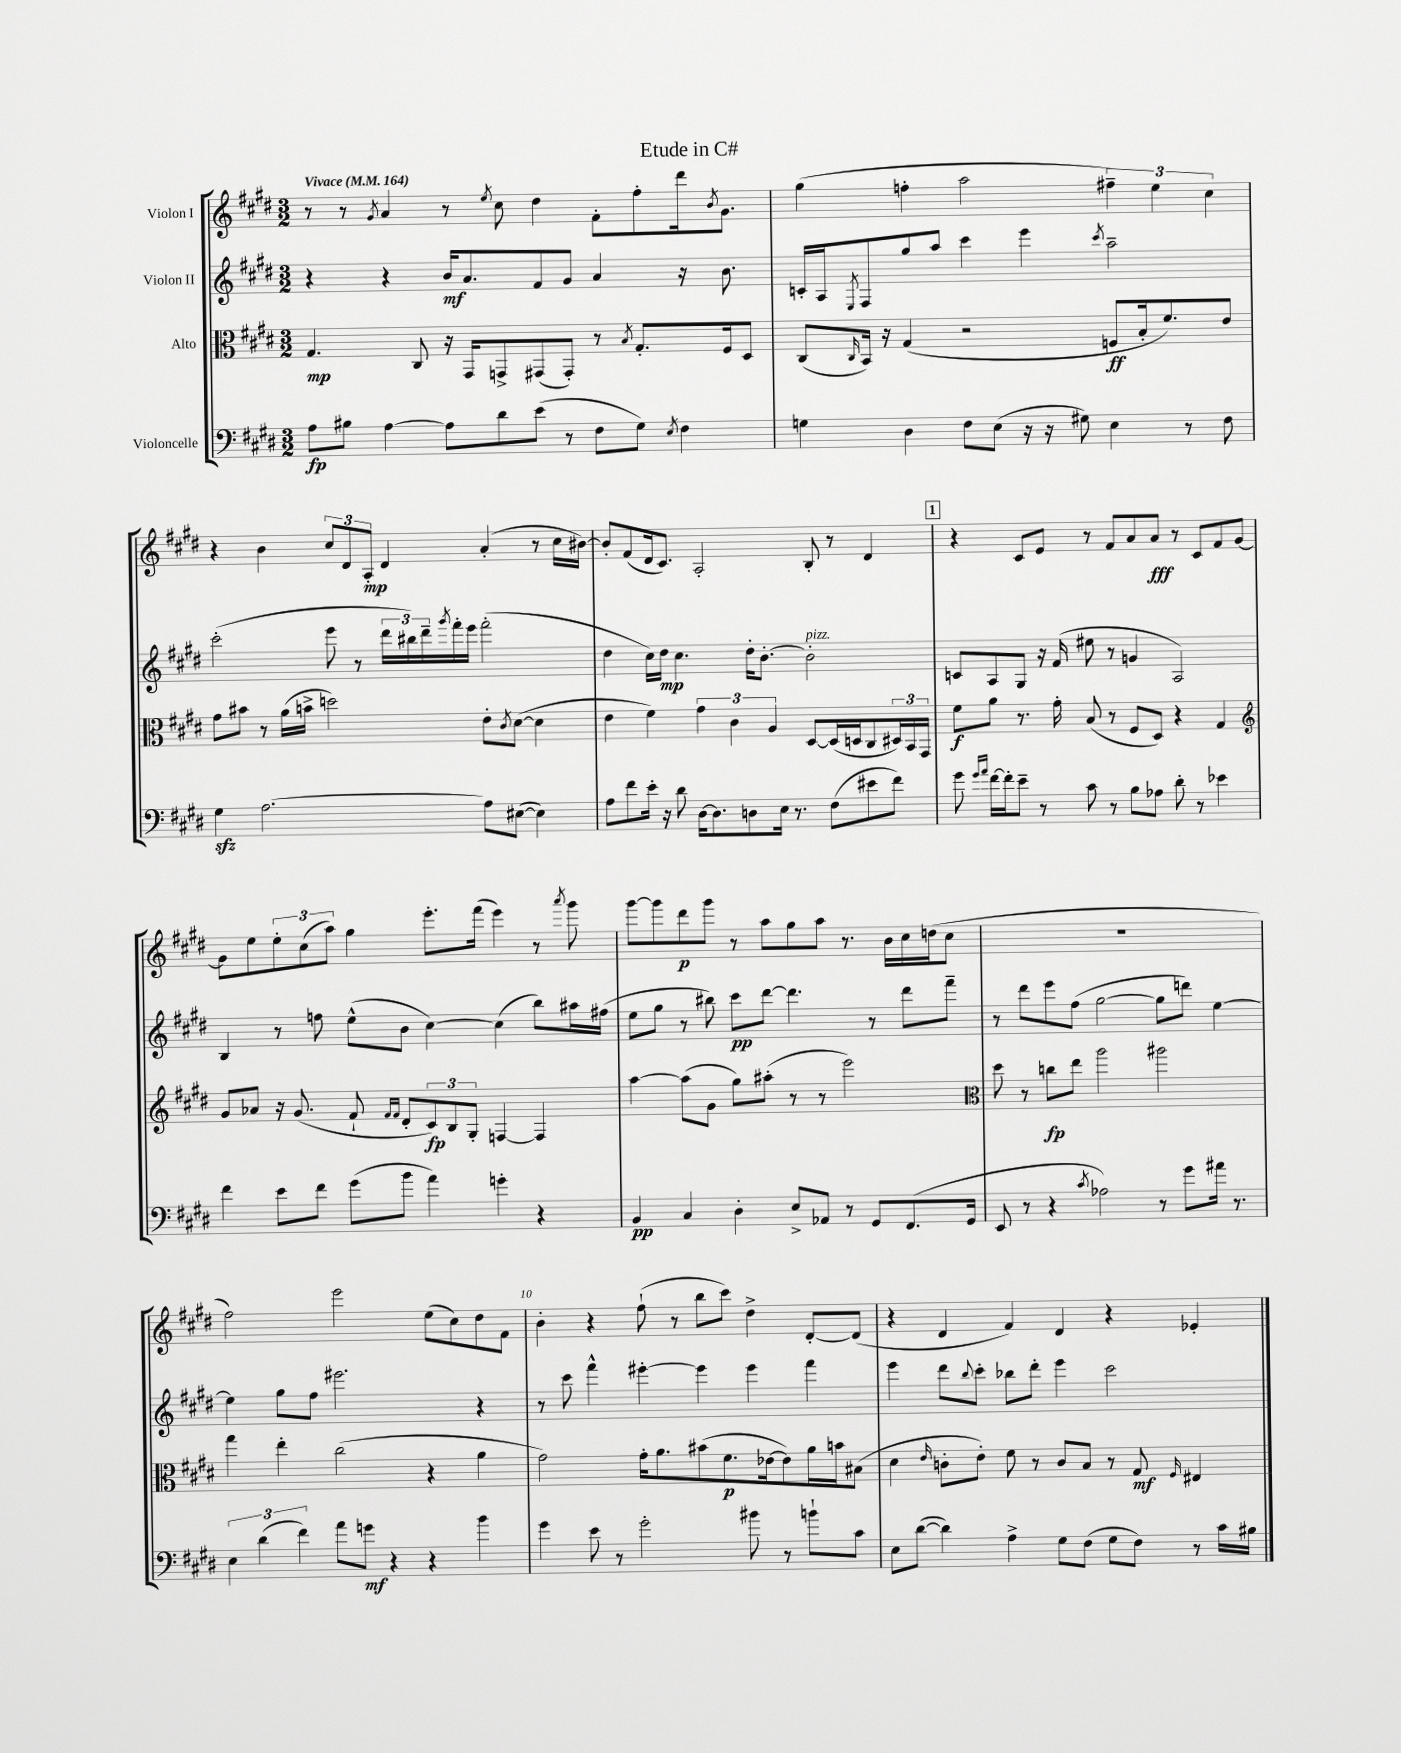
\header { title = "Etude in C#" }
<<
\new StaffGroup <<
\new Staff = "s0" \with { instrumentName = "Violon I" } {
    \clef treble \key e \major \numericTimeSignature \time 3/2 \tempo "Vivace" 4 = 164
    r8 r8 \acciaccatura { gis'8 } a'4 r8 \acciaccatura { e''8 } cis''8 dis''4 fis'8-. fis''8-. dis'''16 \acciaccatura { b'8 } gis'8. |
    gis''4( f''4-. a''2 \tuplet 3/2 { fis''4--) e''4 cis''4 } |
    r4 b'4 \tuplet 3/2 { cis''8 dis'8 a8-.\mp } dis'4 a'4-.( r8 cis''16 bis'16~) |
    bis'8-. fis'8( dis'16 cis'8.) a2-. b8-. r8 dis'4 |
    \mark \markup { \box "1" } r4 cis'8 e'8 r8 fis'8 a'8 a'8\fff r8 cis'8 fis'8 gis'8~ |
    gis'8 e''8 \tuplet 3/2 { e''8-. cis''8( a''8) } gis''4 e'''8.-. fis'''16( e'''4) r8 \acciaccatura { a'''8 } gis'''8 |
    gis'''8~ gis'''8 dis'''8\p gis'''8 r8 a''8 gis''8 a''8 r8. b'16 cis''16 d''16( cis''8 |
    R1. |
    fis''2) e'''2 e''8( cis''8) dis''8 fis'8 |
    b'4-. r4 fis''8-!( r8 b''8 cis'''8) dis''4-> dis'8~-. dis'8( |
    r4 dis'4 fis'4) dis'4 r4 ees'4-. \bar "|." |
}
\new Staff = "s1" \with { instrumentName = "Violon II" } {
    \clef treble \key e \major \numericTimeSignature \time 3/2
    r4 r4 b'16\mf a'8. fis'8 gis'8 a'4 r16 b'8. |
    c'16-. a16 \acciaccatura { e8 } fis8 gis''8 a''8 cis'''4 e'''4 \acciaccatura { cis'''8 } a''2-- |
    cis'''2-.( e'''8 r8 \tuplet 3/2 { dis'''16 bis''16) dis'''16-- } \acciaccatura { gis'''8 } fis'''16-. e'''16 fis'''2-.( |
    dis''4 cis''16) dis''16\mp cis''4. dis''16-. b'8.~-. b'2-.^\markup { \italic "pizz." } |
    \mark \markup { \box "1" } c'8 a8 gis8 r16 fis'16( eis''8 r8 g'4 a2) |
    b4 r8 f''8 e''8-^( b'8 cis''4~) cis''4( b''8) ais''16 fis''16( |
    e''8 gis''8 r8 bis''8) cis'''8\pp dis'''8~ dis'''4. r8 dis'''8 fis'''8-- |
    r8 dis'''8 e'''8 fis''8( gis''2~ gis''8 d'''8) e''4~ |
    e''4 gis''8 fis''8 eis'''2. r4 |
    r8 cis'''8 fis'''4-^ eis'''4~-. eis'''4 eis'''4 fis'''4 |
    e'''4 dis'''8 \appoggiatura { b''8 } cis'''8-. bes''8 dis'''8-. e'''4 cis'''2 \bar "|." |
}
\new Staff = "s2" \with { instrumentName = "Alto" } {
    \clef alto \key e \major \numericTimeSignature \time 3/2
    gis4.\mp cis8 r16 gis,16 g,8-> gis,8( gis,8-.) r8 \acciaccatura { b8 } gis8.-. fis16 dis8 |
    cis8( \grace { cis16 } b,16) r16 gis4( r2 f8\ff b16-. fis'8.) e'8 |
    gis'8 bis'8 r8 a'16( b'16-> d''2) e'8-. \acciaccatura { cis'8 } dis'8~( dis'4 |
    e'4 fis'4) \tuplet 3/2 { gis'4 cis'4 a4 } dis8~ dis16( d16 cis8 \tuplet 3/2 { dis16) b,16 gis,16 } |
    \mark \markup { \box "1" } fis'8\f a'8 r8. gis'16-. b8( r8 fis8 dis8) r4 gis4 |
    \clef treble gis'8 aes'8 r16 gis'8.( fis'8-! \grace { fis'16 fis'16 } dis'8-. \tuplet 3/2 { cis'8\fp) b8 gis8-. } f4~ f4 |
    a''4~ a''8( gis'8 gis''8) ais''8-.( r8 r8 e'''2) |
    \clef alto dis''8 r8 c''8\fp e''8 a''2 ais''2 |
    gis''4 e''4-. cis''2( r4 a'4 |
    gis'2) gis'16-. a'8. bis'8( fis'8.\p ees'16~ ees'8) a'16 b'16 bis8( |
    dis'4 \grace { e'16 } c'8-. e'8-.) fis'8 r8 c'8 b8 r8 gis8\mf \grace { fis16 } eis4 \bar "|." |
}
\new Staff = "s3" \with { instrumentName = "Violoncelle" } {
    \clef bass \key e \major \numericTimeSignature \time 3/2
    a8\fp bis8 a4~ a8 dis'8 e'8( r8 fis8 gis8) \acciaccatura { e8 } fis4 |
    g4 dis4 fis8 e8( r16 r16 gis8) e4 r8 fis8 |
    gis4\sfz a2.~ a8 eis8~( eis4) |
    a8 fis'8 e'16-. r16 dis'8 dis16~ dis8. d8 e16 r8. fis8( eis'8 fis'8) |
    \mark \markup { \box "1" } gis'8 \grace { gis'16 a'16 } fis'16~ fis'16-. e'8-- r8 cis'8 r8 b8 aes8 dis'8-. r8 ees'4 |
    fis'4 e'8 fis'8 gis'8( b'8 a'4) g'4-. r4 |
    b,4\pp cis4 dis4-. e8-> aes,8 r8 gis,8 fis,8.( gis,16 |
    e,8 r8 r4 \acciaccatura { cis'8 } aes2) r8 gis'8 ais'16 r8. |
    \tuplet 3/2 { e4 dis'4( fis'4) } a'8 g'8\mf r4 r4 b'4 |
    gis'4 e'8 r8 gis'2-. bis'8 r8 b'8-! cis'8 |
    e8 dis'8~( dis'4) a4-> gis8 fis8( gis8 fis8) r8 cis'16 bis16 \bar "|." |
}
>>
>>
\layout { \context { \Score \override BarNumber.break-visibility = ##(#f #t #t) barNumberVisibility = #(every-nth-bar-number-visible 5) } }
